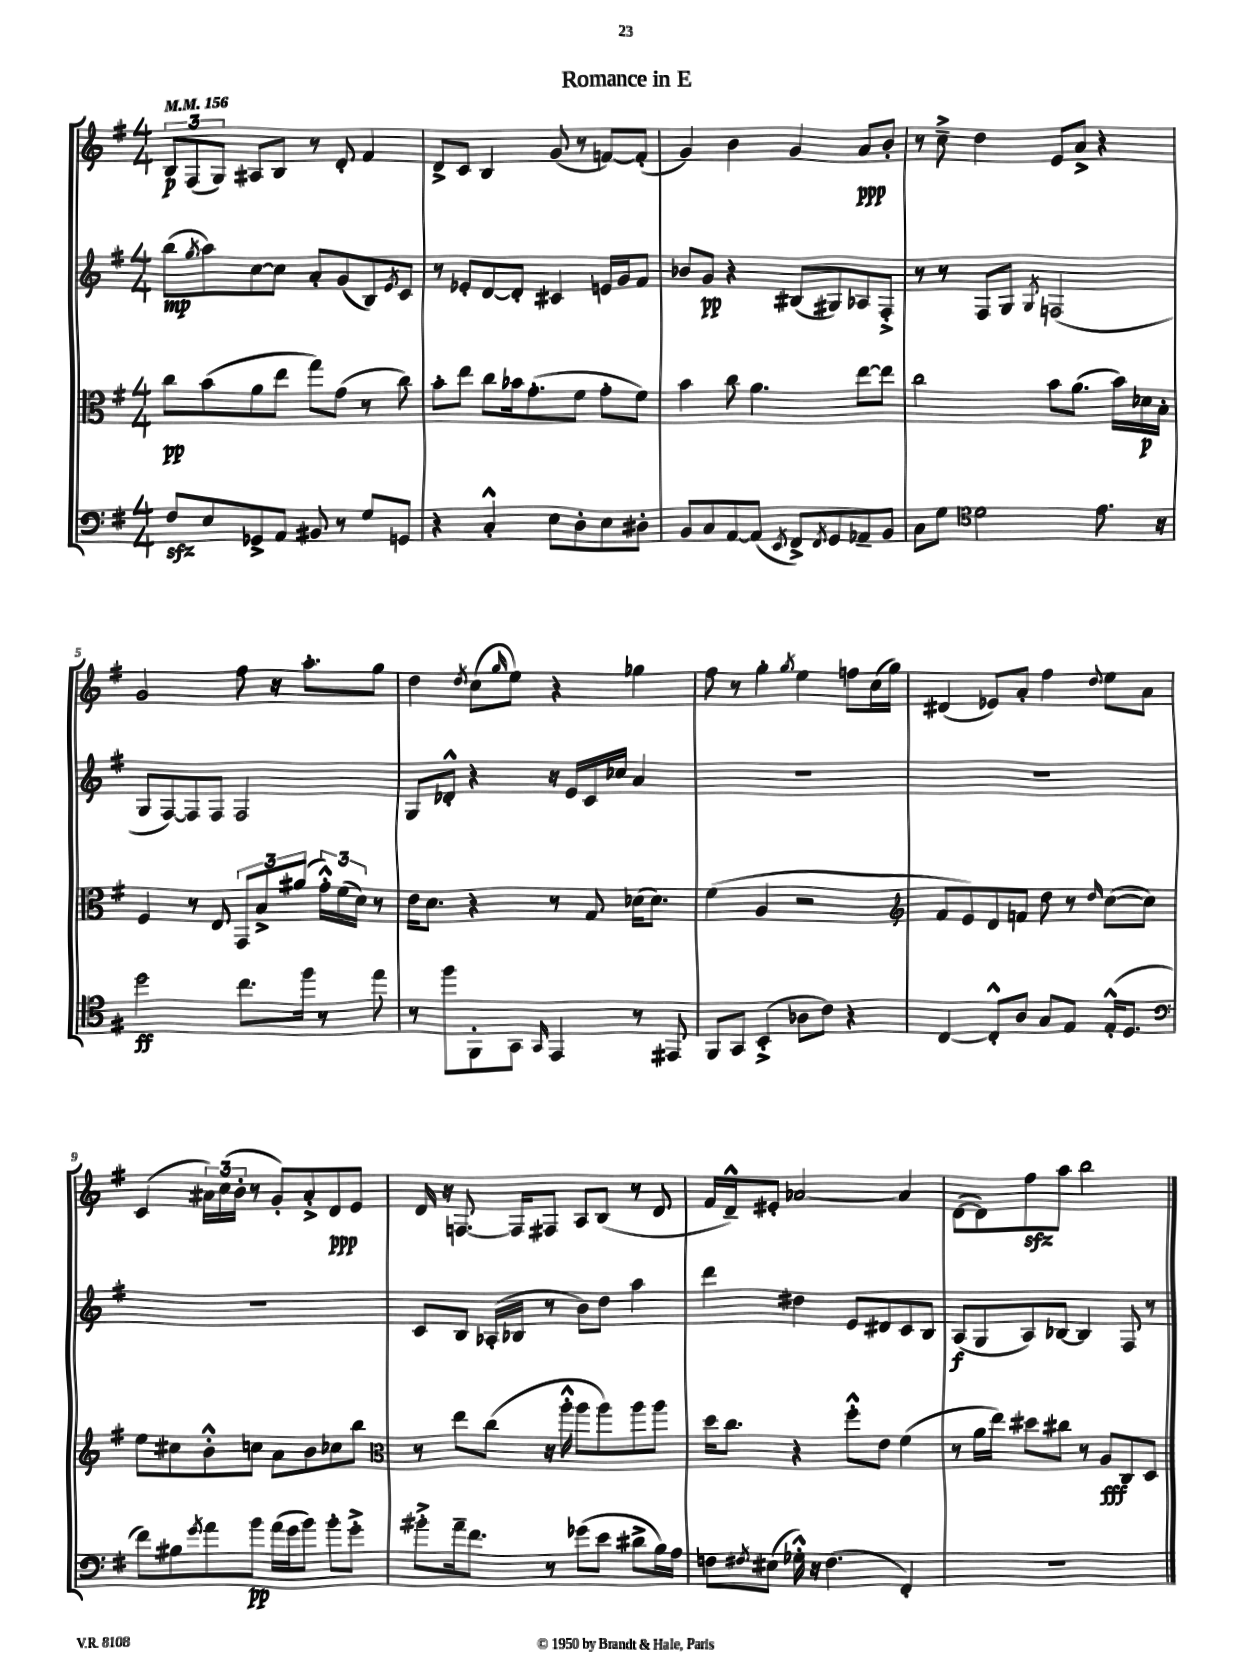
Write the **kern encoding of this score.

**kern	**kern	**kern	**kern
*staff4	*staff3	*staff2	*staff1
*clefF4	*clefC3	*clefG2	*clefG2
*k[f#]	*k[f#]	*k[f#]	*k[f#]
*M4/4	*M4/4	*M4/4	*M4/4
*MM156	*MM156	*MM156	*MM156
8F#	8cc	(8bb	12B
.	.	.	(12F#
.	.	8qgg	.
8E	(8b	8aa)	.
.	.	.	12G)
8GG-^	8a	[8cc	8A#
8AA	8ee	8cc]	8B
8BB#	8gg)	8a'	8r
8r	(8g	(8g	8d'
8G	8r	8B)	4f#
.	.	8qe	.
8GG	8cc)	8c	.
=	=	=	=
4r	8b'	8r	8d^
.	8ee	8e-'	8c
4C'^^	8cc	[8d	4B
.	16b-	8d']	.
.	(8.g'	.	.
8E	.	4c#	(8g
8D'	8f#	.	8r
8E	8g'	16e	[8f)
.	.	16g	.
8D#'	8f#)	8f#	(8f']
=	=	=	=
8BB	4b	8b-	4g)
8C	.	8g	.
[8AA	8cc	4r	4b
(8AA]	4.a	.	.
8qEE	.	.	.
8FF#^)	.	(8B#	4g
8qFF#	.	.	.
8GG	.	8G#)	.
8AA-~	[8ee	8A-	8a
8BB	8ee]	8F#'^	8b'
=	=	=	=
8C	2cc	8r	8r
8G	.	8r	8cc~^
*clefC4	*	*	*
2d	.	8F#	4dd
.	.	8G	.
.	.	8qG	.
.	8b	(2F	8e
.	(8.a	.	8a^
8.e	.	.	4r
.	16b)	.	.
.	16d-	.	.
16r	16B'	.	.
=	=	=	=
2dd	4F#	8G	2g
.	.	[8F#)	.
.	8r	8F#]	.
.	8E	8F#	.
8.cc	12GG	2F#	8ff#
.	12B^	.	.
.	.	.	16r
.	(12a#	.	.
16ff#	.	.	8.aa'
8r	24g'^^)	.	.
.	(24f#	.	.
.	24d)	.	.
8ee	8r	.	8gg
=	=	=	=
8r	16e	8G	4dd
.	8.d	.	.
8ff#	.	8d-'^^	.
.	.	.	8qdd
8FF#'	4r	4r	(8cc
.	.	.	16qqgg
8GG	.	.	8ee)
16qqGG	.	.	.
4EE	8r	16r	4r
.	.	16e	.
.	8G	16c	.
.	.	16cc-	.
8r	(16d-	4a	4gg-
.	8.d-)	.	.
8EE#	.	.	.
=	=	=	=
8FF#	(4f#	1r	8ff#
8GG	.	.	8r
(4BB'^	4A	.	4gg'
.	.	.	8qgg
8A-	2r	.	4ee
8c)	.	.	.
4r	.	.	8ff
.	.	.	(16cc
.	.	.	16gg)
=	=	=	=
*	*clefG2	*	*
[4C	8f#	1r	(4d#
.	8e)	.	.
8C'^^]	8d	.	8e-)
8A	8f	.	8a'
8G	8dd	.	4ff#
8E	8r	.	.
.	16qqdd	.	8qqdd
(16E'^^	([8cc	.	8ee
8.D	.	.	.
.	8cc])	.	8a
=	=	=	=
*clefF4	*	*	*
8f#)	8ee	1r	(4c
8B#	8cc#	.	.
8qg	.	.	.
8a	8b'^^	.	24a#)
.	.	.	(24cc
.	.	.	24b'
8b	8cc	.	8r
(16a	8a	.	8g')
16g	.	.	.
8b)	8b	.	8a#'^
8b'	8cc-	.	8d
8g'^	8bb	.	8e
=	=	=	=
*	*clefC3	*	*
8b#'^	8r	8c	16d
.	.	.	16r
16a~	8ee	8B	[8.F
8.f#	.	.	.
.	(8cc	(16A-'	.
.	.	16B-	16F]
8r	16r	8r	8F#
.	16aa'^^	.	.
(8g-	8aa	8b)	8A
8e	8aa)	8dd	(8B
8d#^	8aa	4aa	8r
16B)	8aa	.	8d
16A	.	.	.
=	=	=	=
8F	16dd	4ddd	16f#
.	8.cc	.	16d~^^)
8qF#	.	.	.
(8E#	.	.	8e#'
16G-'^^)	4r	4dd#	[2a-
16r	.	.	.
(4.F#	.	.	.
.	8ff#'^^	8e	.
.	8e	8d#	.
4FF#')	(4f#	8c	4a-]
.	.	8B	.
=	=	=	=
1r	8r	(8A	([8d
.	16a	8G	8d])
.	16ee)	.	.
.	8dd#	8A)	8ff#
.	8cc#	[8B-	8aa
.	8r	4B-]	2bb
.	8A	.	.
.	8C	8F#	.
.	8D	8r	.
==	==	==	==
*-	*-	*-	*-
